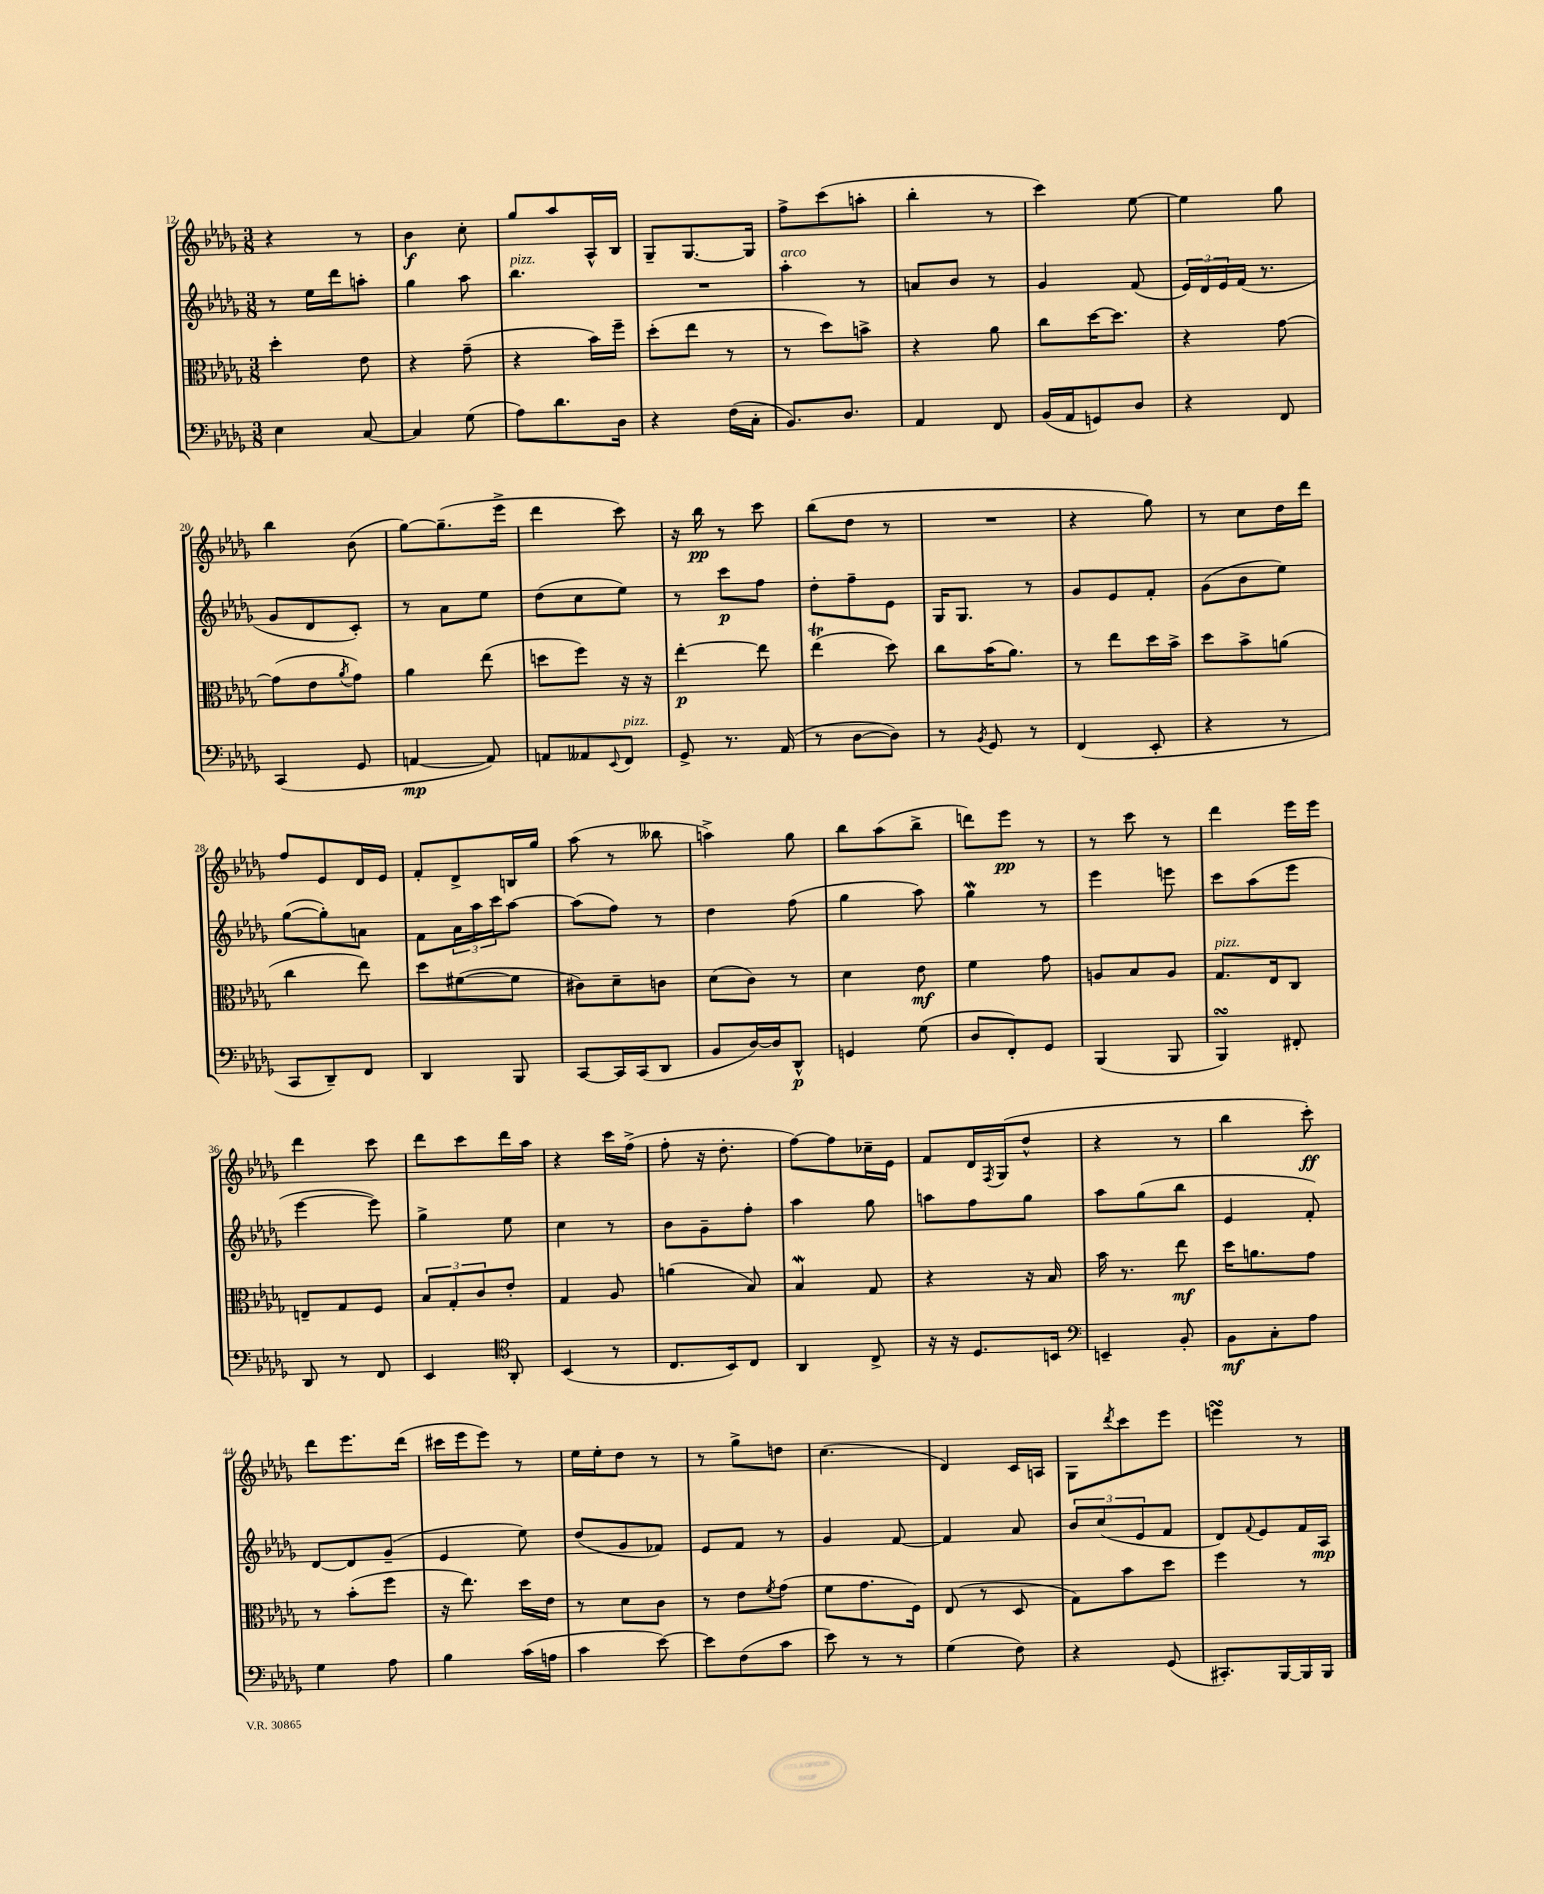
<<
\new StaffGroup <<
\new Staff = "s0" {
    \clef treble \key des \major \numericTimeSignature \time 3/8
    r4 r8 |
    bes'4\f c''8-. |
    ges''8 aes''8 aes16-^ bes16 |
    ges8-- ges8.~ ges16 |
    f''8-> c'''8( a''8-. |
    bes''4-. r8 |
    c'''4) ees''8~ |
    ees''4 ges''8 |
    bes''4 bes'8( |
    ges''8~) ges''8.--( ees'''16-> |
    des'''4 c'''8) |
    r16 bes''16\pp r8 c'''8 |
    bes''8( des''8 r8 |
    R4. |
    r4 ges''8) |
    r8 c''8 des''16 des'''16 |
    f''8 ees'8 des'16 ees'16 |
    f'8-. des'8-> b16 ges''16 |
    aes''8( r8 beses''8 |
    a''4->) ges''8 |
    bes''8 aes''8( bes''8-> |
    d'''8) ees'''8\pp r8 |
    r8 c'''8 r8 |
    des'''4 ees'''16 ees'''16 |
    des'''4 c'''8 |
    des'''8 c'''8 des'''16 aes''16 |
    r4 c'''16 f''16->( |
    f''8-. r16 des''8.-. |
    f''8~) f''8 ces''16-- ees'16 |
    f'8 des'16 \acciaccatura { f8 } ges16( des''8-^ |
    r4 r8 |
    bes''4 c'''8-.\ff) |
    des'''8 ees'''8. des'''16( |
    cis'''16 ees'''16 ees'''8) r8 |
    ees''16 ees''16-. des''8 r8 |
    r8 ges''8-> d''8 |
    c''4.( |
    des'4) c'16 a16 |
    ges8 \acciaccatura { des'''8 } c'''8 ees'''8 |
    e'''4\turn r8 \bar "|." |
}
\new Staff = "s1" {
    \clef treble \key des \major \numericTimeSignature \time 3/8
    r8 ees''16 des'''16 a''8-. |
    ges''4 aes''8 |
    bes''4.^\markup { \italic "pizz." } |
    R4. |
    aes''4-.^\markup { \italic "arco" } r8 |
    a'8 bes'8 r8 |
    ges'4 f'8( |
    \tuplet 3/2 { ees'16) des'16 ees'16 } f'16( r8. |
    ges'8 des'8 c'8-.) |
    r8 aes'8 ees''8 |
    des''8( c''8 ees''8) |
    r8 c'''8\p f''8 |
    des''8-. f''8-- ees'8 |
    ges16 ges8. r8 |
    ges'8 ees'8 f'8-. |
    ges'8( bes'8 ees''8) |
    ges''8~( ges''8-.) a'8 |
    f'8 \tuplet 3/2 { aes'16 aes''16 c'''16 } aes''8~ |
    aes''8( f''8) r8 |
    des''4 f''8( |
    ges''4 aes''8) |
    ges''4\mordent r8 |
    ees'''4 e'''8 |
    c'''8 aes''8( ees'''8 |
    ees'''4~ ees'''8) |
    ges''4-> ees''8 |
    c''4 r8 |
    bes'8 ges'8-- f''8-. |
    aes''4 ges''8 |
    a''8 f''8 ges''8 |
    aes''8 ges''8( bes''8 |
    ees'4 f'8-.) |
    des'8~ des'8 ges'8--( |
    ees'4 ees''8) |
    des''8( ges'8 fes'8) |
    ees'8 f'8 r8 |
    ges'4 f'8~ |
    f'4 aes'8 |
    \tuplet 3/2 { bes'8 c''8( ees'8 } f'8 |
    des'8) \appoggiatura { f'8 } ees'8 f'16 aes16\mp \bar "|." |
}
\new Staff = "s2" {
    \clef alto \key des \major \numericTimeSignature \time 3/8
    des''4-. ees'8 |
    r4 ges'8--( |
    r4 bes'16) f''16-- |
    des''8-.( ees''8 r8 |
    r8 des''8) b'8-> |
    r4 aes'8 |
    c''8 des''16~ des''8. |
    r4 ges'8~ |
    ges'8( ees'8 \acciaccatura { aes'8 } ges'8) |
    aes'4 ees''8( |
    d''8 f''8) r16 r16 |
    ees''4~-.\p ees''8 |
    ees''4\trill( des''8) |
    c''8 bes'16( aes'8.) |
    r8 ees''8 des''16 bes'16-> |
    des''8 bes'8-> a'8( |
    c''4 ees''8) |
    des''8 fis'8~( fis'8 |
    cis'8) des'8-- c'8 |
    des'8( c'8) r8 |
    des'4 ees'8\mf |
    f'4 ges'8 |
    a8 bes8 a8 |
    ges8.^\markup { \italic "pizz." } ees16 c8 |
    e8-- ges8 f8 |
    \tuplet 3/2 { bes8 ges8-. c'8 } ees'8-. |
    ges4 aes8 |
    a'4( bes8) |
    bes4\mordent ges8 |
    r4 r16 bes16 |
    bes'16 r8. ees''8\mf |
    des''16 a'8. ges'8 |
    r8 bes'8-.( f''8 |
    r16 ees''8.) des''16 ees'16 |
    r8 des'8 c'8 |
    r8 ees'8 \acciaccatura { f'8 } ges'8( |
    f'8 ges'8. f16) |
    ees8( r8 des8 |
    ges8) bes'8 des''8 |
    f''4 r8 \bar "|." |
}
\new Staff = "s3" {
    \clef bass \key des \major \numericTimeSignature \time 3/8
    ees4 c8~ |
    c4 ges8( |
    aes8) des'8. des16 |
    r4 f16( c16-. |
    bes,8.) des8. |
    aes,4 f,8 |
    bes,16( aes,16 g,8) des8 |
    r4 f,8 |
    c,4( ges,8 |
    a,4~\mp a,8) |
    a,8 aeses,8 \appoggiatura { ees,8 } f,8^\markup { \italic "pizz." } |
    ges,8-> r8. aes,16( |
    r8 des8~ des8) |
    r8 \acciaccatura { bes,8 } ges,8 r8 |
    f,4( ees,8-. |
    r4 r8 |
    c,8 des,8--) f,8 |
    des,4 bes,,8 |
    c,8~ c,16 c,16( des,8 |
    bes,8 des16~) des16 des,8-^\p |
    g,4 ges8( |
    des8 f,8-.) ges,8 |
    bes,,4( bes,,8 |
    bes,,4\turn) fis,8-. |
    des,8 r8 f,8 |
    ees,4 \clef tenor aes,8-. |
    bes,4( r8 |
    c8. bes,16) c8 |
    aes,4 c8-> |
    r16 r16 des8. b,16 |
    \clef bass e,4-- bes,8-. |
    bes,8\mf c8-. aes8 |
    ges4 aes8 |
    bes4 c'16( a16 |
    c'4 ees'8~) |
    ees'8 f8( c'8 |
    ees'8) r8 r8 |
    ges4( f8) |
    r4 ges,8( |
    cis,8.-.) bes,,16~ bes,,16 bes,,16 \bar "|." |
}
>>
>>
\layout { \context { \Score currentBarNumber = #12 } }
